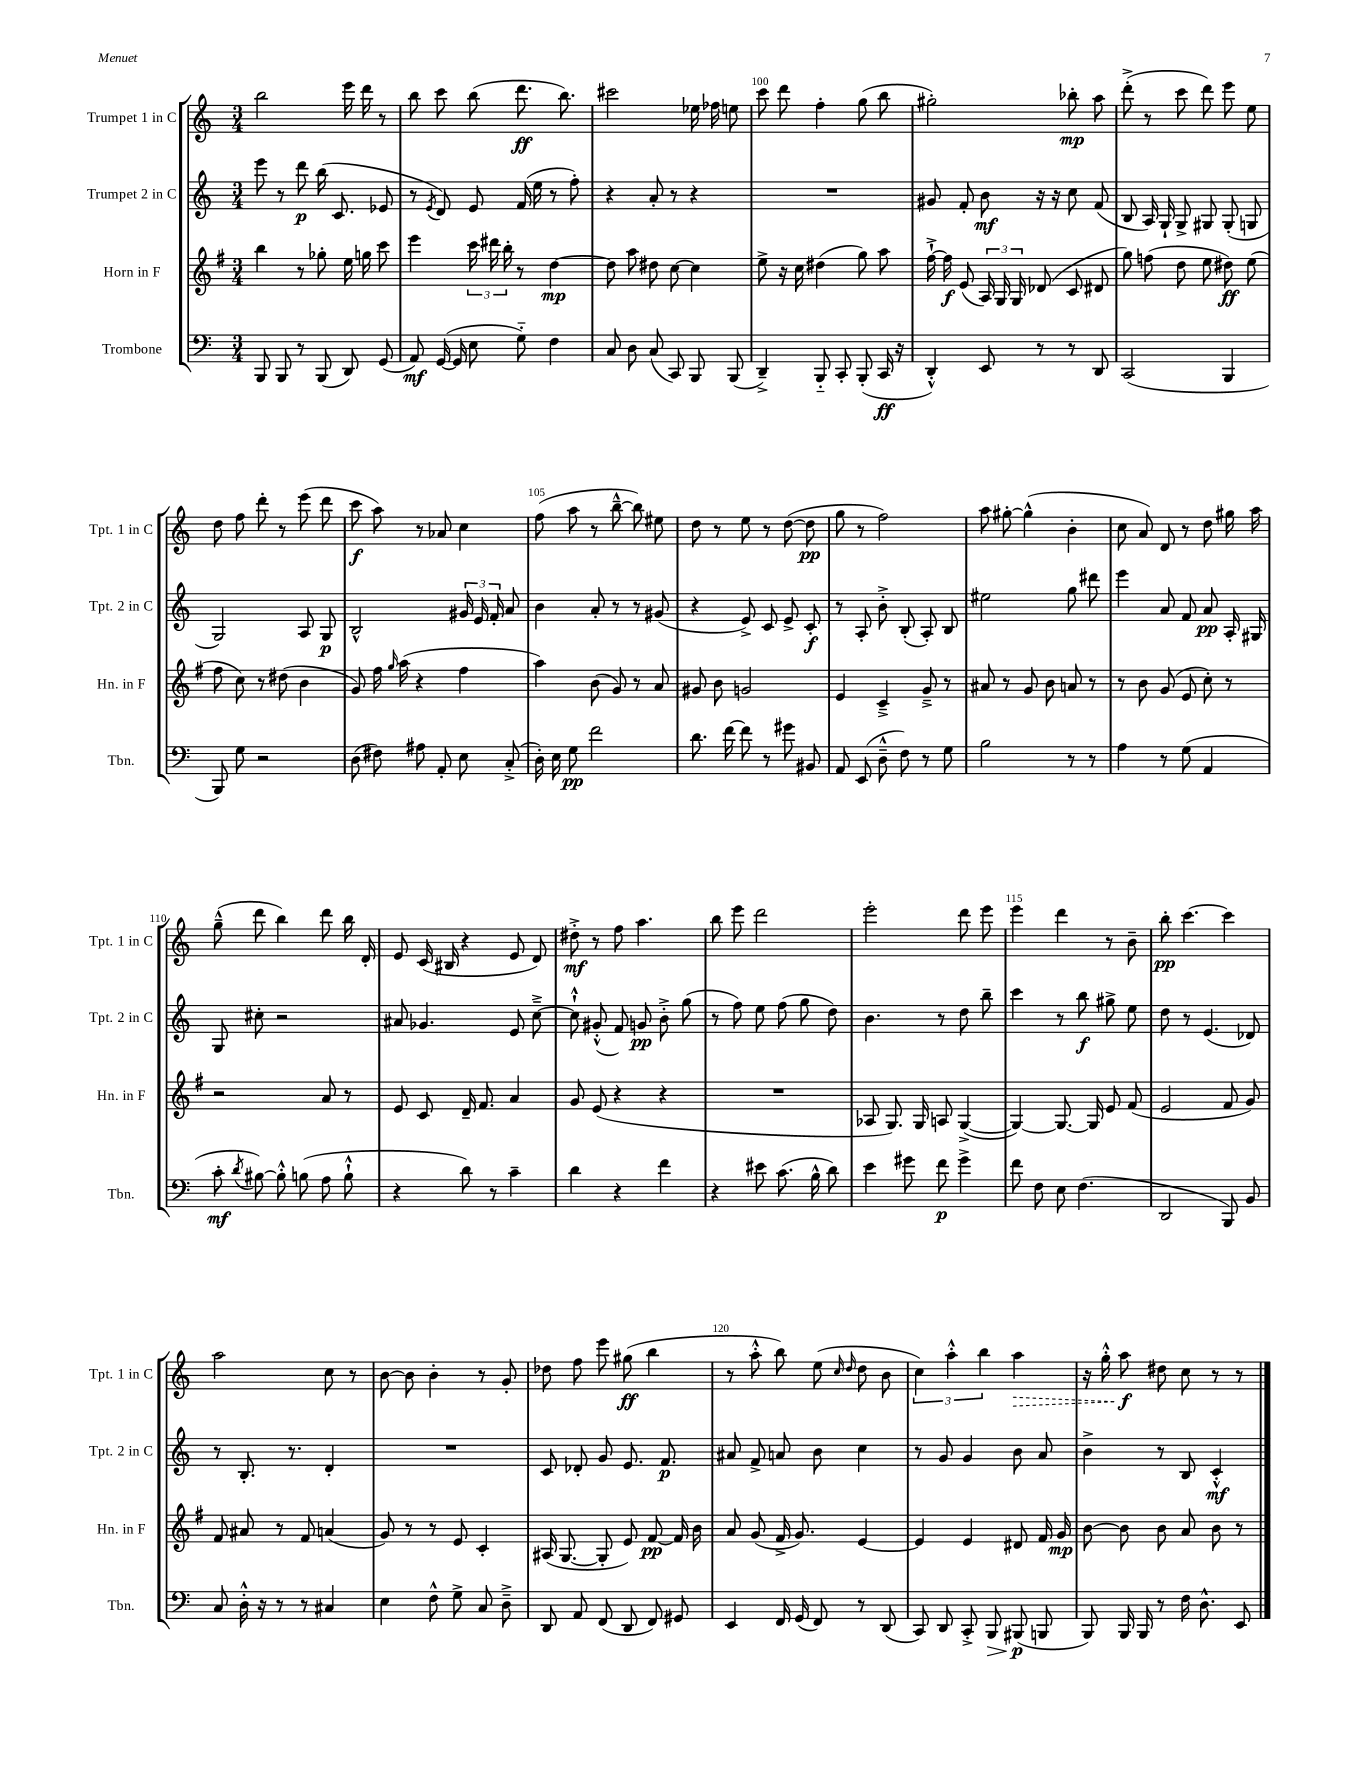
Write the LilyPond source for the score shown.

<<
\new StaffGroup <<
\new Staff = "s0" \with { instrumentName = "Trumpet 1 in C" shortInstrumentName = "Tpt. 1 in C" } {
    \clef treble \key c \major \numericTimeSignature \time 3/4
    \autoBeamOff b''2 e'''16 d'''16 r8 |
    b''8 c'''8 b''8( d'''8.\ff b''8.) |
    cis'''2 ees''16 fes''16 e''8 |
    c'''8 d'''8 f''4-. g''8( b''8 |
    gis''2-.) bes''8-.\mp a''8 |
    d'''8-.->( r8 c'''8 d'''8) e'''8 e''8 |
    d''8 f''8 d'''8-. r8 e'''8( d'''8 |
    c'''8\f a''8) r8 aes'8 c''4 |
    f''8( a''8 r8 b''8~---^ b''8) eis''8 |
    d''8 r8 e''8 r8 d''8~( d''8\pp |
    g''8 r8 f''2) |
    a''8 gis''8~-. gis''4-^( b'4-. |
    c''8 a'8) d'8 r8 d''8 gis''16 a''16 |
    g''8---^( d'''8 b''4) d'''8 b''16 d'16-. |
    e'8 c'16( bis16 r4 e'8 d'8) |
    dis''8-.->\mf r8 f''8 a''4. |
    b''8 e'''8 d'''2 |
    e'''2-. d'''8 e'''8 |
    e'''4 d'''4 r8 b'8-- |
    b''8-.\pp c'''4.~ c'''4 |
    a''2 c''8 r8 |
    b'8~ b'8 b'4-. r8 g'8-. |
    des''8 f''8 e'''8 gis''8\ff( b''4 |
    r8 a''8-.-^ b''8) e''8( \grace { c''16 d''16 } d''8 b'8 |
    \tuplet 3/2 { c''4) a''4-.-^ b''4 } \once \override Hairpin.style = #'dashed-line a''4\> |
    r16 g''16-.-^ a''8\f\! dis''8 c''8 r8 r8 \bar "|." |
}
\new Staff = "s1" \with { instrumentName = "Trumpet 2 in C" shortInstrumentName = "Tpt. 2 in C" } {
    \clef treble \key c \major \numericTimeSignature \time 3/4
    \autoBeamOff e'''8 r8 d'''8\p b''16( c'8. ees'8 |
    r8 \acciaccatura { e'8 } d'8) e'8 f'16( e''16 r8 f''8-.) |
    r4 a'8-. r8 r4 |
    R2. |
    gis'8 f'8-. b'8\mf r16 r16 c''8 f'8( |
    b8 a16) g16-! g8-> gis8 gis8-.( g8 |
    g2) a8 g8\p |
    b2-^ \tuplet 3/2 { gis'16 e'16 f'16-. } a'8 |
    b'4 a'8-. r8 r8 gis'8( |
    r4 e'8->) c'8 e'8-> c'8-.\f |
    r8 a8-. b'8-.-> b8-.( a8-.) b8 |
    eis''2 g''8 dis'''8 |
    e'''4 a'8 f'8 a'8\pp a16-. gis16 |
    g8 cis''8-. r2 |
    ais'8 ges'4. e'8 c''8~---> |
    c''8-!-^ gis'8-.-^( f'8) g'8\pp b'8-.-> g''8( |
    r8 f''8) e''8 f''8( g''8 d''8) |
    b'4. r8 d''8 b''8-- |
    c'''4 r8 b''8\f gis''8-> e''8 |
    d''8 r8 e'4.( des'8) |
    r8 b8.-. r8. d'4-. |
    R2. |
    c'8 des'8-. g'8 e'8. f'8.\p |
    ais'8 f'8-> a'8 b'8 c''4 |
    r8 g'8 g'4 b'8 a'8 |
    b'4-> r8 b8 c'4-.-^\mf \bar "|." |
}
\new Staff = "s2" \with { instrumentName = "Horn in F" shortInstrumentName = "Hn. in F" } {
    \clef treble \key g \major \numericTimeSignature \time 3/4
    \autoBeamOff b''4 r8 ges''8-. e''16 g''16 c'''8 |
    e'''4 \tuplet 3/2 { c'''16 dis'''16 b''16-. } r8 d''4~\mp |
    d''8 a''8 dis''8 c''8~ c''4 |
    e''8-> r16 c''16 dis''4( g''8) a''8 |
    fis''16~-!-> fis''16\f e'8( \tuplet 3/2 { a16) g16 g16 } des'8( c'8 dis'8 |
    g''8) f''8( d''8 e''8 dis''8\ff) e''8( |
    fis''8 c''8) r8 dis''8( b'4 |
    g'8) fis''16 \grace { g''16 } a''16( r4 fis''4 |
    a''4) b'8( g'8) r8 a'8 |
    gis'8 b'8 g'2 |
    e'4 c'4---> g'8---> r8 |
    ais'8 r8 g'8 b'8 a'8 r8 |
    r8 b'8 g'8( e'8 c''8-.) r8 |
    r2 a'8 r8 |
    e'8 c'8 d'16-- fis'8. a'4 |
    g'8 e'8( r4 r4 |
    R2. |
    aes8 g8.) g16 a8 g4~->( |
    g4~) g8.~ g16 e'8 fis'8( |
    e'2 fis'8 g'8) |
    fis'8 ais'8 r8 fis'8 a'4( |
    g'8) r8 r8 e'8 c'4-. |
    ais16( g8.~ g8-. e'8) fis'8~\pp fis'16 b'16 |
    a'8 g'8( fis'16-> g'8.) e'4~ |
    e'4 e'4 dis'8 fis'16 g'16\mp |
    b'8~ b'8 b'8 a'8 b'8 r8 \bar "|." |
}
\new Staff = "s3" \with { instrumentName = "Trombone" shortInstrumentName = "Tbn." } {
    \clef bass \key c \major \numericTimeSignature \time 3/4
    \autoBeamOff b,,8 b,,8 r8 b,,8( d,8) g,8( |
    a,8\mf) g,16~( g,16 e8 g8-_) f4 |
    c8 d8 c8( c,8) b,,8 b,,8( |
    d,4--->) b,,8-_ c,8-. b,,8-.( c,16\ff r16 |
    d,4-.-^) e,8 r8 r8 d,8 |
    c,2( b,,4 |
    b,,8) g8 r2 |
    d8( fis8) ais8 a,8-. e8 c8-.->( |
    d16-.) e16 g8\pp f'2 |
    d'8. f'16~ f'8 r8 gis'8 bis,8 |
    a,8 e,8( d8---^ f8) r8 g8 |
    b2 r8 r8 |
    a4 r8 g8( a,4 |
    c'8-.\mf \acciaccatura { d'8 } bis8~) bis8-.-^ b8( a8 b8-!-^ |
    r4 d'8) r8 c'4-- |
    d'4 r4 f'4 |
    r4 eis'8 c'8.( b16-^ d'8) |
    e'4 gis'8 f'8\p gis'4-> |
    f'8 f8 e8 f4.( |
    d,2 b,,8) b,8 |
    c8 d16-.-^ r16 r8 r8 cis4 |
    e4 f8-^ g8-> c8 d8---> |
    d,8 a,8 f,8( d,8 f,8) gis,8 |
    e,4 f,16 g,16( f,8) r8 d,8( |
    c,8) d,8 c,8-.-> b,,8\> bis,,8\p\!( b,,8 |
    b,,8) b,,16 b,,16 r8 f16 d8.-^ e,8 \bar "|." |
}
>>
>>
\layout { \context { \Score currentBarNumber = #97 \override BarNumber.break-visibility = ##(#f #t #t) barNumberVisibility = #(every-nth-bar-number-visible 5) } }
